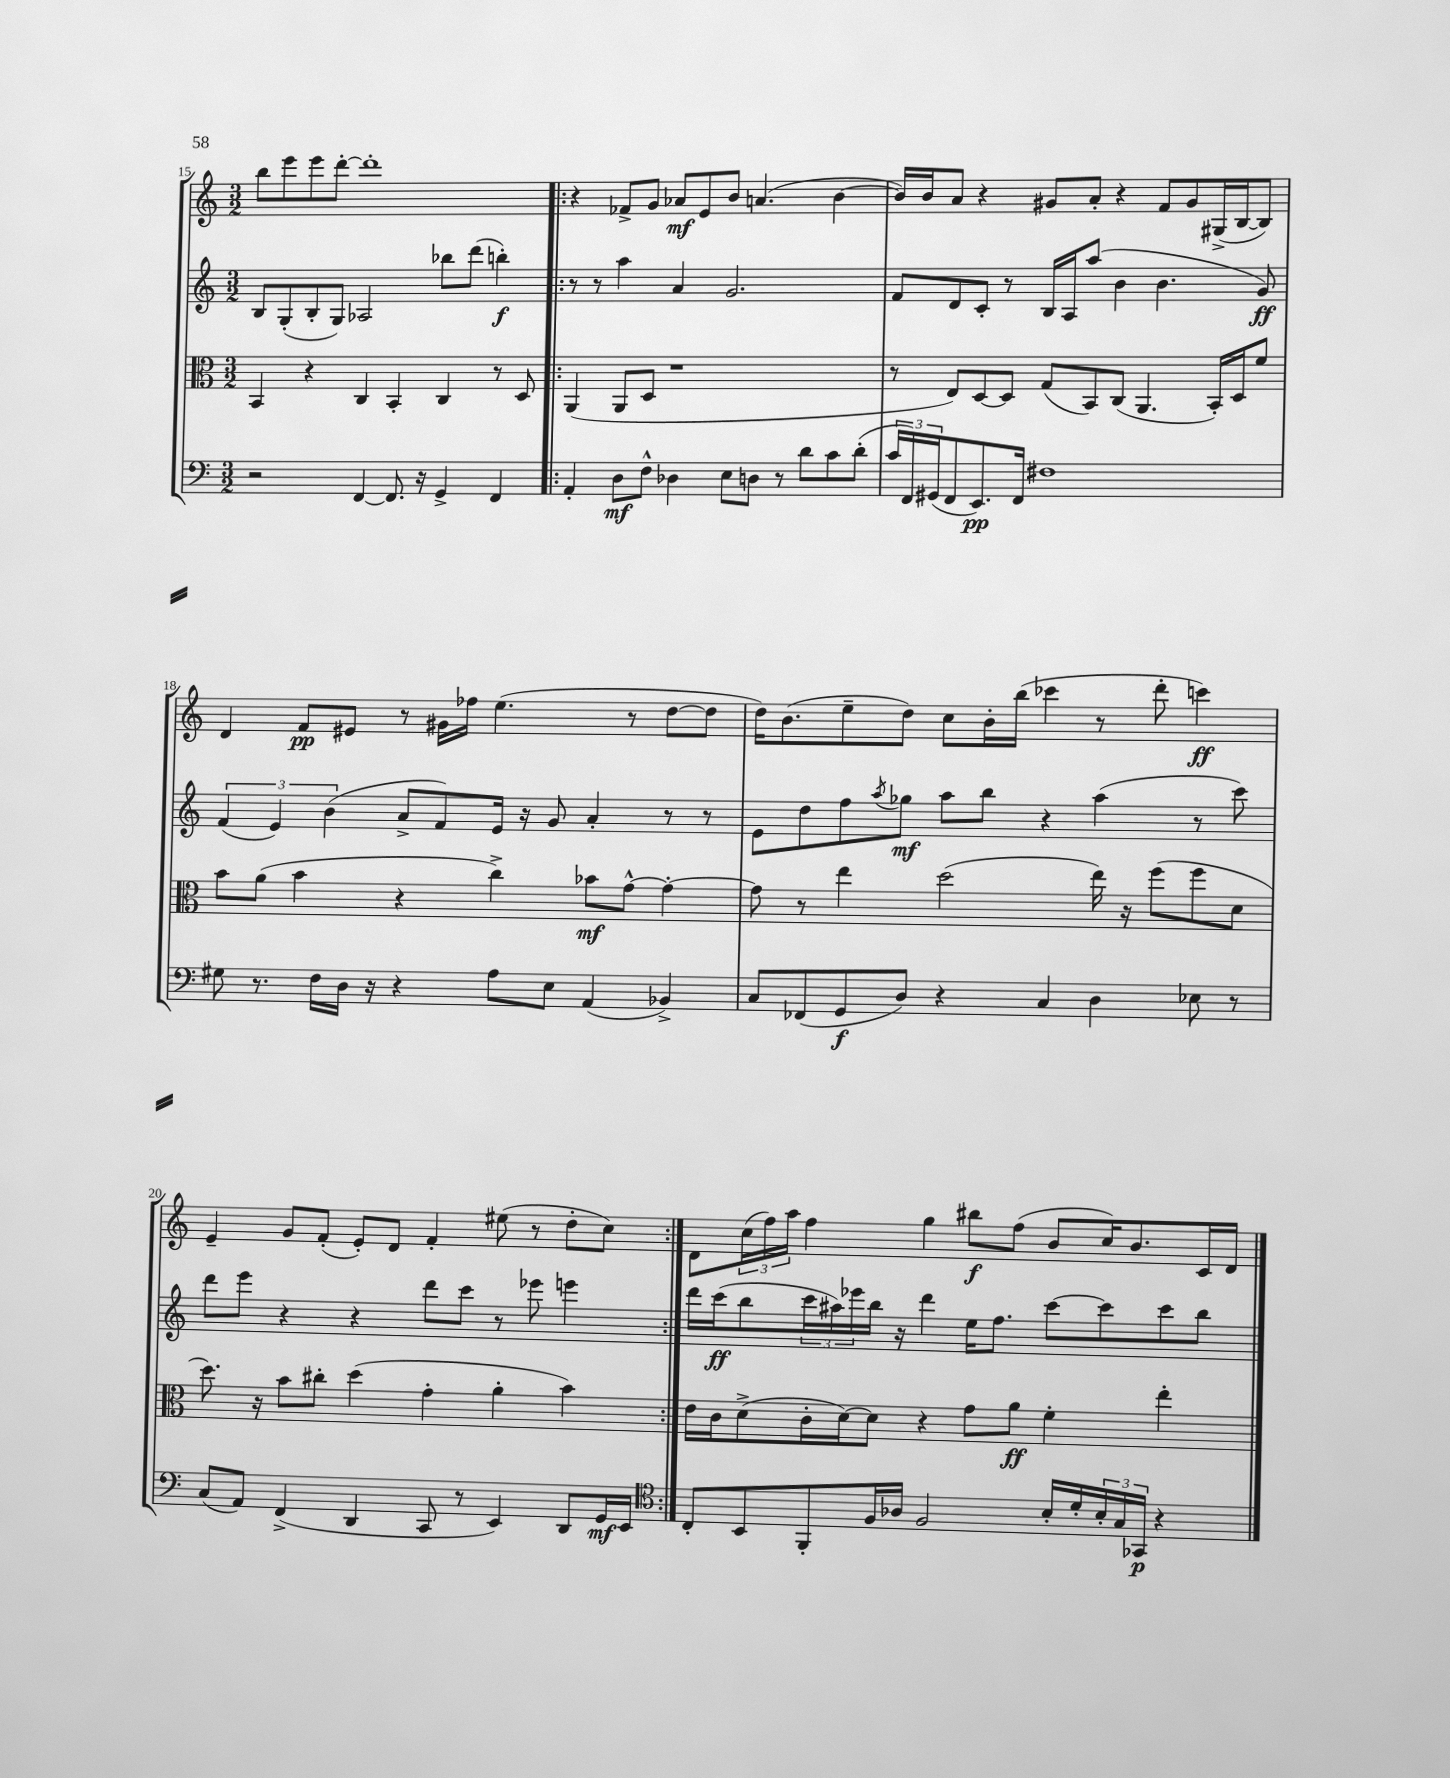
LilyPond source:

<<
\new StaffGroup <<
\new Staff = "s0" {
    \clef treble \key c \major \numericTimeSignature \time 3/2
    b''8 e'''8 e'''8 d'''8~-. d'''1-. |
    \repeat volta 2 { r4 fes'8-> g'8 aes'8\mf e'8 b'8 a'4.( b'4~ |
    b'16) b'16 a'8 r4 gis'8 a'8-. r4 f'8 gis'8 gis16->( b16~ b8) |
    d'4 f'8\pp eis'8 r8 gis'16 fes''16 e''4.( r8 d''8~ d''8 |
    d''16) b'8.( e''8-- d''8) c''8 b'16-. b''16( ces'''4 r8 d'''8-. c'''4\ff) |
    e'4-- g'8 f'8-.( e'8-.) d'8 f'4-. eis''8( r8 d''8-. c''8) | }
    d'8 \tuplet 3/2 { c''16( f''16) a''16 } f''4 g''4 bis''8\f f''8( b'8 c''16) b'8. c'16 d'16 \bar "|." |
}
\new Staff = "s1" {
    \clef treble \key c \major \numericTimeSignature \time 3/2
    b8 g8-.( b8-. g8) aes2 bes''8 d'''8( b''4-.\f) |
    \repeat volta 2 { r8 r8 a''4 a'4 g'2. |
    f'8 d'8 c'8-. r8 b16 a16 a''8( b'4 b'4. g'8\ff) |
    \tuplet 3/2 { f'4( e'4) b'4( } a'8-> f'8) e'16 r16 g'8 a'4-. r8 r8 |
    e'8 d''8 f''8 \acciaccatura { a''8 } ges''8\mf a''8 b''8 r4 a''4( r8 c'''8) |
    d'''8 e'''8 r4 r4 d'''8 c'''8 r8 ees'''8 e'''4 | }
    d'''16 c'''16\ff( b''8 \tuplet 3/2 { c'''16 ais''16) ees'''16 } b''16 r16 d'''4 e''16 f''8. c'''8~ c'''8 c'''8 b''8 \bar "|." |
}
\new Staff = "s2" {
    \clef alto \key c \major \numericTimeSignature \time 3/2
    b,4 r4 c4 b,4-. c4 r8 d8 |
    \repeat volta 2 { a,4( a,8 d8 r1 |
    r8 e8) d8~ d8 g8( b,8) c8( a,4. b,16-.) d16 f'8 |
    b'8 a'8( b'4 r4 c''4->) bes'8\mf g'8~-^ g'4~-. |
    g'8 r8 e''4 d''2( e''16) r16 f''8( f''8 d'8 |
    d''8.) r16 b'8 cis''8-. d''4( g'4-. a'4-. b'4) | }
    e'16 c'16 d'8->( c'16-. d'16~) d'8 r4 g'8 a'8\ff f'4-. e''4-. \bar "|." |
}
\new Staff = "s3" {
    \clef bass \key c \major \numericTimeSignature \time 3/2
    r2 f,4~ f,8. r16 g,4-> f,4 |
    \repeat volta 2 { a,4-. d8\mf f8-^ des4 e8 d8 r8 d'8 c'8 d'8-.( |
    \tuplet 3/2 { c'16 f,16) gis,16( } f,8 e,8.\pp) f,16 fis1 |
    gis8 r8. f16 d16 r16 r4 a8 e8 a,4( bes,4->) |
    c8 fes,8( g,8\f d8) r4 c4 d4 ees8 r8 |
    c8( a,8) f,4->( d,4 c,8 r8 e,4) d,8 g,16\mf e,16 | }
    \clef tenor c8-. b,8 f,8-. f16 aes16 f2 b16-. d'16-. \tuplet 3/2 { b16-. g16 ges,16\p } r4 \bar "|." |
}
>>
>>
\layout { \context { \Score currentBarNumber = #15 } }
